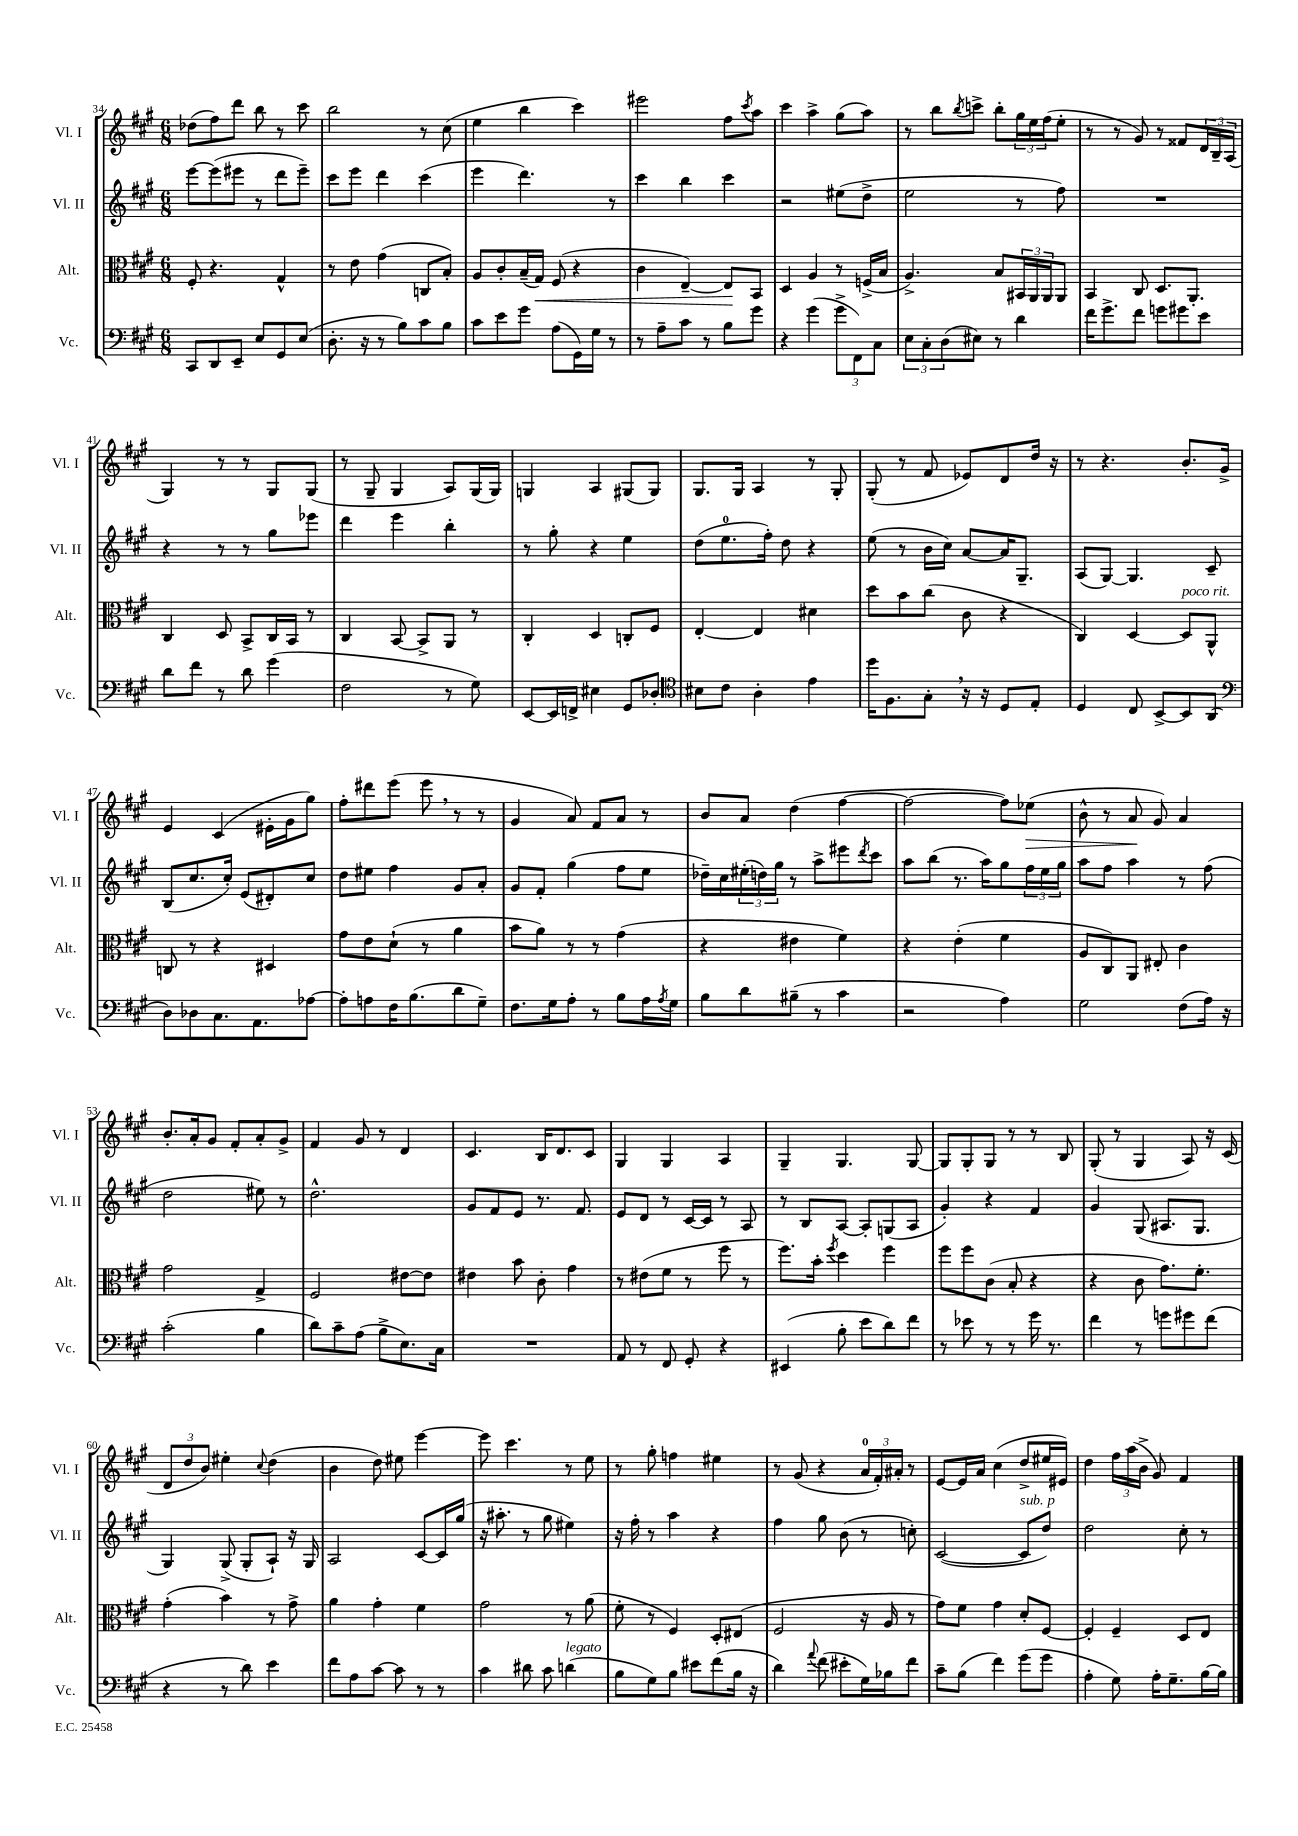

**kern	**kern	**kern	**kern
*staff4	*staff3	*staff2	*staff1
*clefF4	*clefC3	*clefG2	*clefG2
*k[f#c#g#]	*k[f#c#g#]	*k[f#c#g#]	*k[f#c#g#]
*M6/8	*M6/8	*M6/8	*M6/8
8CC#	8F#'	[8eee	(8dd-
8DD	4.r	(8eee]	8ff#)
8EE~	.	8eee#	8ddd
8E	.	8r	8bb
8GG#	4G#^^	8ddd	8r
(8E	.	8eee#~)	8ccc#
=	=	=	=
8.D'	8r	8ccc#	2bb
.	8e	8eee	.
16r	.	.	.
8r	(4g#	4ddd	.
8B)	.	.	.
8c#	8C	(4ccc#	8r
8B	8B')	.	(8cc#
=	=	=	=
8c#	8A	4eee	4ee
8e	8c#'	.	.
8g#	(16B~	4.ddd)	4bb
.	16G#)	.	.
(8A	(8F#	.	.
16GG#)	4r	.	4ccc#)
16G#	.	.	.
8r	.	8r	.
=	=	=	=
8r	4c#	4ccc#	2eee#
8A~	.	.	.
8c#	[4E~)	4bb	.
8r	.	.	.
8B	8E]	4ccc#	8ff#
.	.	.	8qccc#
8g#	8BB	.	8aa
=	=	=	=
4r	4D	2r	4ccc#
(4g#	4A	.	4aa^
12g#^	8r	(8ee#	(8gg#
12FF#)	.	.	.
.	(16F^	8dd^	8aa)
12C#	.	.	.
.	16B	.	.
=	=	=	=
12E	4.A^)	2ee	8r
12C#'	.	.	.
.	.	.	8bb
(12D	.	.	.
.	.	.	8qbb
8E#)	.	.	8ccc^
8r	8B	.	8bb'
4d	24BB#	8r	24gg#
.	24AA	.	24ee
.	24AA	.	(24ff#
.	8AA	8ff#)	8ee'
=	=	=	=
16f#	4BB	2.r	8r
8.g#^	.	.	.
.	.	.	8r
8f#	8C#	.	8g#)
8g	8.D	.	8r
8g#	.	.	8f##
.	8.AA'	.	.
8e	.	.	24d
.	.	.	24B~
.	.	.	(24A
=	=	=	=
8d	4C#	4r	4G#)
8f#	.	.	.
8r	8D	8r	8r
8d	8BB^	8r	8r
(4g#	16C#	8gg#	8G#
.	16BB	.	.
.	8r	8eee-	(8G#
=	=	=	=
2F#	4C#	4ddd	8r
.	.	.	8G#~
.	[8BB	4eee	4G#
.	8BB^]	.	.
8r	8AA	4bb'	8A)
8G#)	8r	.	(16G#
.	.	.	16G#)
=	=	=	=
[8EE	4C#'	8r	4G
16EE]	.	8gg#'	.
16FF^	.	.	.
4E#	4D	4r	4A
8GG#	8C'	4ee	(8G#
8D-'	8F#	.	8G#)
=	=	=	=
*clefC4	*	*	*
8B#	[4E'	(8dd	8.G#
8c#	.	8.ee	.
.	.	.	16G#
4A'	4E]	.	4A
.	.	16ff#')	.
.	.	8dd	.
4e	4d#	4r	8r
.	.	.	8G#'
=	=	=	=
16dd	8dd	(8ee	(8G#'
8.F#	.	.	.
.	8b	8r	8r
8G#'	(8cc#	16b	8f#
.	.	16cc#)	.
16r	8c#	[8a	8e-)
16r	.	.	.
8D	4r	16a]	8d
.	.	8.G#~	.
8E'	.	.	16dd
.	.	.	16r
=	=	=	=
4D	4C#)	(8A	8r
.	.	[8G#)	4.r
8C#	[4D	4.G#]	.
[8BB^	.	.	.
8BB]	8D]	.	8.b'
(8AA	8AA^^	8c#~	.
.	.	.	16g#^
=	=	=	=
*clefF4	*	*	*
8D)	8C	(8B	4e
8D-	8r	8.cc#	.
8.C#	4r	.	(4c#
.	.	16cc#')	.
.	.	(8e	.
8.AA	.	.	.
.	4D#	8d#')	16e#'
.	.	.	16g#
[8A-	.	8cc#	8gg#)
=	=	=	=
8A-']	8g#	8dd	8ff#'
8A	8e	8ee#	8ddd#
16F#	(8d`	4ff#	(8eee
(8.B	.	.	.
.	8r	.	8eee
8d	4a	8g#	8r
8G#~)	.	8a'	8r
=	=	=	=
8.F#	8b	8g#	4g#
.	8a)	8f#'	.
16G#	.	.	.
8A'	8r	(4gg#	8a)
8r	8r	.	8f#
8B	(4g#	8ff#	8a
16A	.	8ee	8r
8qA	.	.	.
16G#	.	.	.
=	=	=	=
8B	4r	16dd-~)	8b
.	.	16cc#	.
8d	.	(24ee#'	8a
.	.	24dd)	.
.	.	24gg#	.
(8B#~	4e#	8r	(4dd
8r	.	8aa^	.
4c#	4f#)	8eee#	[4ff#
.	.	8qddd	.
.	.	8ccc#	.
=	=	=	=
2r	4r	8aa	2ff#_
.	.	(8bb	.
.	(4e'	8.r	.
.	.	16aa)	.
4A)	4f#	8gg#	8ff#])
.	.	24ff#	(8ee-
.	.	24ee	.
.	.	24gg#	.
=	=	=	=
2G#	8A	8aa	8b^^
.	8C#)	8ff#	8r
.	8AA	4aa	8a
.	8E#'	.	8g#)
(8F#	4c#	8r	4a
16A)	.	(8ff#	.
16r	.	.	.
=	=	=	=
(2c#'	2g#	2dd	8.b'
.	.	.	16a'
.	.	.	8g#
.	.	.	8f#'
4B	4G#^	8ee#)	8a'
.	.	8r	8g#^
=	=	=	=
8d)	2F#	2.dd^^	4f#
8c#~	.	.	.
(8A	.	.	8g#
8B^	.	.	8r
8.E)	[8e#	.	4d
.	8e#]	.	.
16C#	.	.	.
=	=	=	=
2.r	4e#	8g#	4.c#
.	.	8f#	.
.	8b	8e	.
.	8c#'	8.r	16B
.	.	.	8.d
.	4g#	.	.
.	.	8.f#	.
.	.	.	8c#
=	=	=	=
8AA	8r	8e	4G#
8r	(8e#	8d	.
8FF#	8f#	8r	4G#
8GG#'	8r	[16c#	.
.	.	16c#]	.
4r	8ff#	8r	4A
.	8r	8A	.
=	=	=	=
(4EE#	8.ff#)	8r	4G#~
.	.	8B	.
.	16b'	.	.
.	8qff#	.	.
8B'	4dd	[8A	4.G#
8e	.	8A']	.
8d)	4ff#	(8G	.
8f#	.	8A	[8G#
=	=	=	=
8r	8ff#	4g#')	8G#]
8e-	8ff#	.	8G#'
8r	(8c#	4r	8G#
8r	8B'	.	8r
16g#	4r	4f#	8r
8.r	.	.	.
.	.	.	8B
=	=	=	=
4f#	4r	4g#	(8G#'
.	.	.	8r
8r	8c#	(8G#	4G#
8g	8.g#)	8.A#	.
8g#	.	.	8A)
.	8.f#'	8.G#	.
(8f#	.	.	16r
.	.	.	(16c#
=	=	=	=
4r	(4g#'	4G#)	12d
.	.	.	12dd
.	.	.	12b)
8r	4b)	(8G#^	4ee#'
8d)	.	8G#'	.
.	.	.	8qqcc#
4e	8r	8A`)	(4dd
.	8g#^	16r	.
.	.	16G#	.
=	=	=	=
8f#	4a	2A	4b
8A	.	.	.
[8c#	4g#'	.	8dd)
8c#]	.	.	8ee#
8r	4f#	[8c#	[4eee
8r	.	16c#]	.
.	.	(16gg#	.
=	=	=	=
4c#	2g#	16r	8eee]
.	.	8.aa#'	.
.	.	.	4.ccc#
8d#	.	8r	.
8c#	.	8gg#	.
(4d	8r	4ee#)	8r
.	(8a	.	8ee
=	=	=	=
8B	8f#'	16r	8r
.	.	16ff#'	.
8G#)	8r	8r	8gg#'
8B	4F#)	4aa	4ff
8e#	.	.	.
(8f#	8D'	4r	4ee#
16B	(8E#	.	.
16r	.	.	.
=	=	=	=
4d)	2F#	4ff#	8r
.	.	.	(8g#
8qqa	.	.	.
(8f#	.	8gg#	4r
8e#'	.	(8b	.
16G#)	16r	8r	24a
.	.	.	24f#')
16B-	16A	.	.
.	.	.	24a#'
8f#	8r	8cc')	8r
=	=	=	=
8c#~	8g#)	([2c#	[8e
(8B	8f#	.	16e]
.	.	.	16a
4f#)	4g#	.	(4cc#
(8g#	8d'	8c#]	8dd^
8g#	[8F#	8dd)	16ee#
.	.	.	16e#)
=	=	=	=
4A'	4F#']	2dd	4dd
8G#)	4F#~	.	24ff#
.	.	.	(24aa
.	.	.	24b^
16A'	.	.	8g#)
8.G#~	.	.	.
.	8D	8cc#'	4f#
[16B	8E	8r	.
16B]	.	.	.
==	==	==	==
*-	*-	*-	*-
